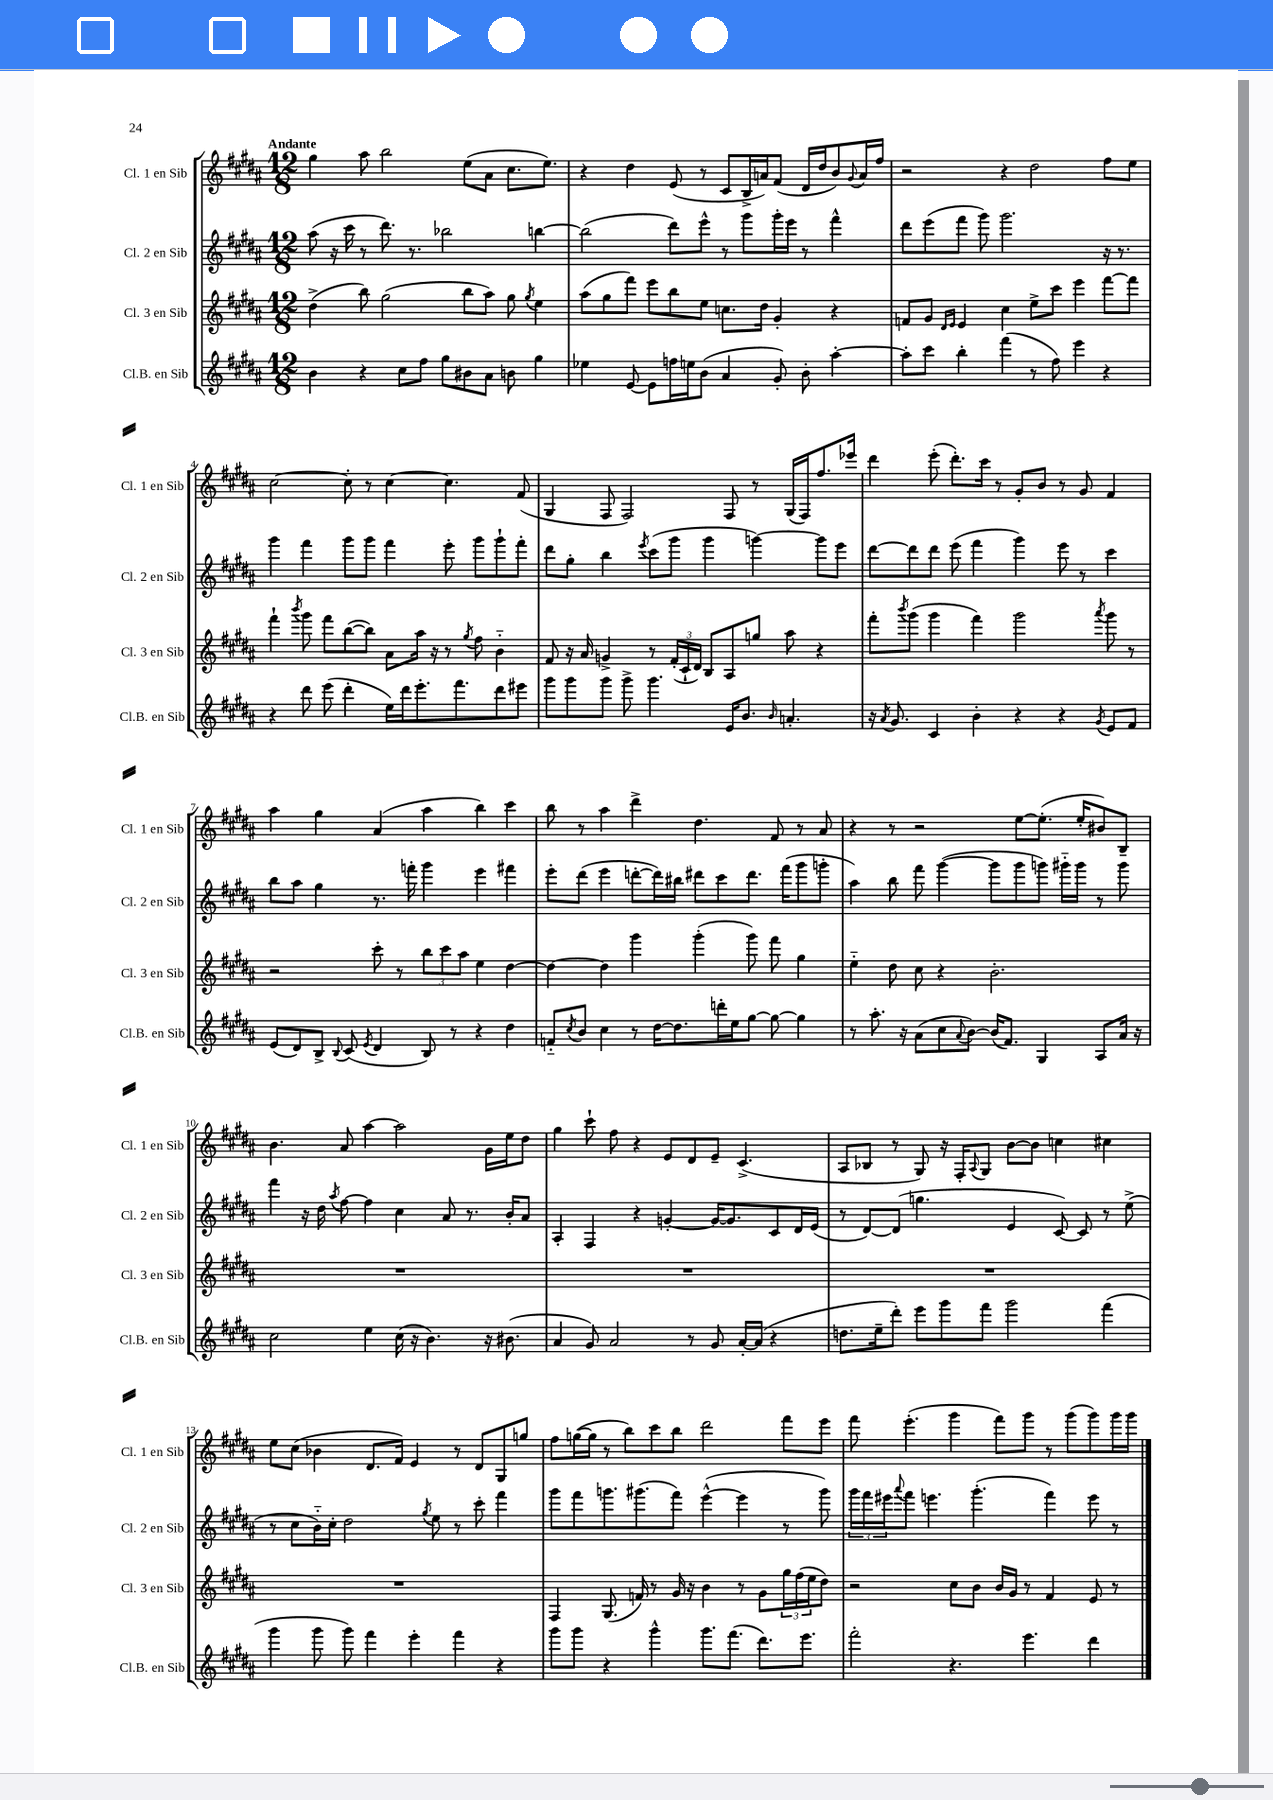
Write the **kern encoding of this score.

**kern	**kern	**kern	**kern
*staff4	*staff3	*staff2	*staff1
*clefG2	*clefG2	*clefG2	*clefG2
*k[f#c#g#d#a#]	*k[f#c#g#d#a#]	*k[f#c#g#d#a#]	*k[f#c#g#d#a#]
*M12/8	*M12/8	*M12/8	*M12/8
4b\	(4dd#^\	(8aa#\	4gg#\
.	.	16r	.
.	.	16ccc#\	.
4r	8bb\)	8r	8aa#\
.	(2gg#\	8.ddd#\)	2bb\
8cc#\L	.	.	.
.	.	8.r	.
8ff#\J	.	.	.
8gg#\L	.	2bb-\	.
8b#\	8bb\L	.	(8ee\L
8a#\J	8aa#\J)	.	8a#\J
8b\	8gg#\	.	8.cc#\L
.	8qgg#/	.	.
4gg#\	4ee\	[4bb\	.
.	.	.	8.ee\J)
=	=	=	=
4ee-\	(8aa#\L	(2bb\]	4r
.	8gg#\	.	.
[8e/	8fff#\J)	.	4dd#\
8e\]L	8eee\L	.	.
16ff\L	8bb\	8ddd#\L)	(8e/
16ee\J	.	.	.
(8b\J	8ee\J	8eee^^\J	8r
4a#/	8.cc\L	8r	8c#/L
.	.	8ggg#\L	16B^/L
.	16dd#\Jk	.	16a/J)
8g#'/)	4g#'/	16ggg#'\L	(8f#/J
.	.	16eee\JJ	.
8b'\	.	8r	16d#/LL
.	.	.	16dd#/J
[4aa#'\	4r	4fff#^^\	8b/)
.	.	.	8qqg#/
.	.	.	16a/L
.	.	.	16ff#/JJ
=	=	=	=
8aa#'\]L	8f/L	8ddd#\L	2r
8ccc#\J	8g#/J	(8eee\	.
.	16qqd#/LL	.	.
.	16qqe/JJ	.	.
4bb'\	4e/	8fff#\J	.
.	.	8ggg#\)	.
(4fff#\	4cc#\	2.ggg#\	4r
8r	8ee^\L	.	2dd#\
8ff#\)	8ccc#\J	.	.
4eee\	4eee\	.	.
4r	[8fff#\L	16r	8ff#\L
.	.	8.r	.
.	8fff#\]J	.	8ee\J
=	=	=	=
4r	4fff#`\	4ggg#\	[2cc#\
.	8qbbb/	.	.
8ddd#\	8ggg#\	4fff#\	.
(8eee\	8fff#\L	.	.
4ddd#'\	([8bb\	8ggg#\L	8cc#'\]
.	8bb\]J)	8ggg#\J	8r
16ee\LL)	8a#\L	4fff#\	[4cc#\
16ddd#\J	.	.	.
8.eee'\	16aa#\Jk	.	.
.	16r	.	.
.	8r	8eee'\	4.cc#\]
8.fff#\	.	.	.
.	8qgg#/	.	.
.	8ff#\	8ggg#\L	.
8ddd#\	4b'~\	8ggg#`\	.
8eee#\J	.	8fff#'\J	(8f#/
=	=	=	=
8ggg#\L	8f#/	8ddd#\L	4G#/
8ggg#\	16r	8gg#'\J	.
.	16a#/	.	.
8ggg#\J	4g^/	4bb\	8F#/
8ggg#^\	.	.	2F#/)
.	.	8qeee/	.
4.ggg#\	8r	(8ccc#\L	.
.	(24f#'/LL	8ggg#\J	.
.	24c#`/	.	.
.	24d#/JJ)	.	.
.	8B/L	4ggg#\	.
16e/LK	8A#/	.	8F#/
8.b/J	.	.	.
.	8gg/J	[4ggg\)	8r
16qqb/	.	.	.
4.a'/	8aa#\	.	(16G#/LL
.	.	.	16F#/J)
.	4r	8ggg\]L	8.ff#/
.	.	8eee\J	.
.	.	.	16eee-/Jk
=	=	=	=
16r	8fff#'\L	[8ddd#\L	4ddd#\
8qa#/	.	.	.
8.g#/	.	.	.
.	8qbbb/	.	.
.	(8ggg#\J	8ddd#\]	.
4c#/	4ggg#\	8ddd#\J	(8eee'\
.	.	(8eee\	8.ddd#'\L)
4b'\	4fff#\)	4fff#\	.
.	.	.	16ccc#\Jk
.	.	.	8r
4r	2ggg#\	4ggg#\)	8g#'/L
.	.	.	8b/J
4r	.	8eee\	8r
.	.	8r	8g#/
8qg#/	8qaaa#/	.	.
8e/L	8ggg#\	4ccc#\	4f#/
8f#/J	8r	.	.
=	=	=	=
(8e/L	2r	8bb\L	4aa#\
8d#/)	.	8aa#\J	.
8B^/J	.	4gg#\	4gg#\
8qqB/	.	.	.
(8c#/	.	.	.
8qe/	.	.	.
4d#/	8ccc#'\	8.r	(4a#/
.	8r	.	.
.	.	16fff'\	.
8B/)	12bb\L	4ggg#\	4aa#\
.	12ccc#\	.	.
8r	.	.	.
.	12aa#\J	.	.
4r	4ee\	4eee\	4bb\)
4dd#\	[4dd#\	4fff#\	4ccc#\
=	=	=	=
8f'~/L	4dd#\_	8eee'\L	8bb\
8qcc#/	.	.	.
8b/J	.	(8ddd#\J	8r
4cc#\	4dd#\]	4eee\	4aa#\
8r	4ggg#\	[8ddd'\L	4ddd#^\
[16dd#\LK	.	16ddd\]L)	.
8.dd#\]	.	16bb#\JJ	.
.	(4ggg#'\	8ddd#\L	4.dd#\
16ddd'\L	.	8ccc#\	.
16ee\J	.	.	.
[8gg#\J	8ggg#\)	8.ddd#\J	.
8gg#\_	8fff#\	.	8f#/
.	.	(16fff#\LK	.
4gg#\]	4gg#\	8ggg#\	8r
.	.	8ggg'\J	8a#/
=	=	=	=
8r	4ee'~\	4aa#\)	4r
8.aa#'\	.	.	.
.	8dd#\	8bb\	8r
16r	.	.	.
(8a#\L	8cc#\	8fff#\	2r
8cc#\	4r	([4ggg#\	.
8qqa#/	.	.	.
[8b\J)	.	.	.
(16b/]LK	2.b'\	8ggg#\]L	.
8.f#/J)	.	.	.
.	.	8ggg#\	[8ee\L
4G#/	.	8ggg\J)	(8.ee'\]J
.	.	16ggg#'~\LL	.
.	.	16ggg#\JJ	16ee'/LK
8A#/L	.	8r	8b#/)
16a#/Jk	.	8ggg#\	8B~/J
16r	.	.	.
=	=	=	=
2cc#\	1.r	4fff#\	4.b\
.	.	16r	.
.	.	16dd#\	.
.	.	8qaa#/	.
.	.	[8ff#\	8a#/
4ee\	.	4ff#\]	[4aa#\
(16cc#\	.	4cc#\	2aa#\]
16r	.	.	.
4.b\)	.	.	.
.	.	8a#/	.
.	.	8.r	.
16r	.	.	16g#\LL
(8.b#\	.	16b'/LK	16ee\J
.	.	8a#/J	8dd#\J
=	=	=	=
4a#/	1.r	4A#'/	4gg#\
8g#/)	.	4F#/	8ccc#`\
2a#/	.	.	8ff#\
.	.	4r	4r
.	.	[4g'/	8e/L
8r	.	.	8d#/
8g#/	.	16g/_LK	8e~/J
.	.	8.g/]	.
[16a#'/LL	.	.	(4.c#^/
(16a#/]JJ	.	.	.
4r	.	8c#/	.
.	.	16d#/L	.
.	.	(16e/JJ	.
=	=	=	=
8.dd\L	1.r	8r	8A#/L
.	.	[8d#/L)	8B-/J
16ee~\k	.	.	.
8ddd#'\J)	.	(8d#/]J	8r
8eee\L	.	4.gg\	8G#/)
8ggg#\	.	.	16r
.	.	.	16F#'/LK
.	.	.	8qqA#/
8fff#\J	.	.	8G#/J
2ggg#\	.	4e/	[8b\L
.	.	.	8b\]J
.	.	[8c#/)	4cc\
.	.	8c#/]	.
(4fff#\	.	8r	4cc#\
.	.	(8ee^\	.
=	=	=	=
4ggg#\	1.r	8r	8ee\L
.	.	8cc#\L	(8cc#\J
8ggg#\	.	16b'~\L)	4b-\
.	.	16cc#'\JJ	.
8ggg#\)	.	2dd#\	.
4fff#\	.	.	8.d#/L
.	.	.	16f#/Jk)
4eee'\	.	.	4e/
.	.	8qgg#/	.
.	.	8ee\	.
4fff#\	.	8r	8r
.	.	8ccc#'\	8d#/L
4r	.	4fff#\	8G#/
.	.	.	8gg/J
=	=	=	=
8ggg#\L	4F#/	8ggg#\L	8ff#\L
8ggg#\J	.	8fff#\	([16gg\L
.	.	.	16gg\]JJ
4r	(8.G#/	8.ggg\	8r
.	.	.	8bb\L)
.	16f/)	(8.ggg#\	.
4ggg#^^\	8r	.	8ccc#\
.	16g#/	8fff#\J)	8bb\J
.	16r	.	.
8.ggg#\L	4b\	([4eee^^\	2ddd#\
(8.fff#\J	.	.	.
.	8r	4eee\]	.
8.ddd#\L)	8g#\L	.	.
.	24gg#\L	8r	8fff#\L
.	(24ff#\	.	.
8.eee\J	.	.	.
.	24ee\J	.	.
.	8dd#\J)	8ggg#\)	8eee\J
=	=	=	=
2fff#'\	2r	24ggg#\LL	8fff#\
.	.	24fff#\	.
.	.	24eee#\J	.
.	.	8qqaaa#/	.
.	.	8fff#\J	(4.eee'\
.	.	4.eee\	.
4.r	8cc#\L	.	4ggg#\
.	8b\J	(4.ggg#'\	.
.	16b/LL	.	8fff#\L)
.	16g#/JJ	.	.
4.eee\	8r	.	8ggg#\J
.	4f#/	4fff#\)	8r
.	.	.	(8ggg#\L
4ddd#\	8e/	8eee\	8ggg#\)
.	8r	8r	16ggg#\L
.	.	.	16ggg#\JJ
==	==	==	==
*-	*-	*-	*-
